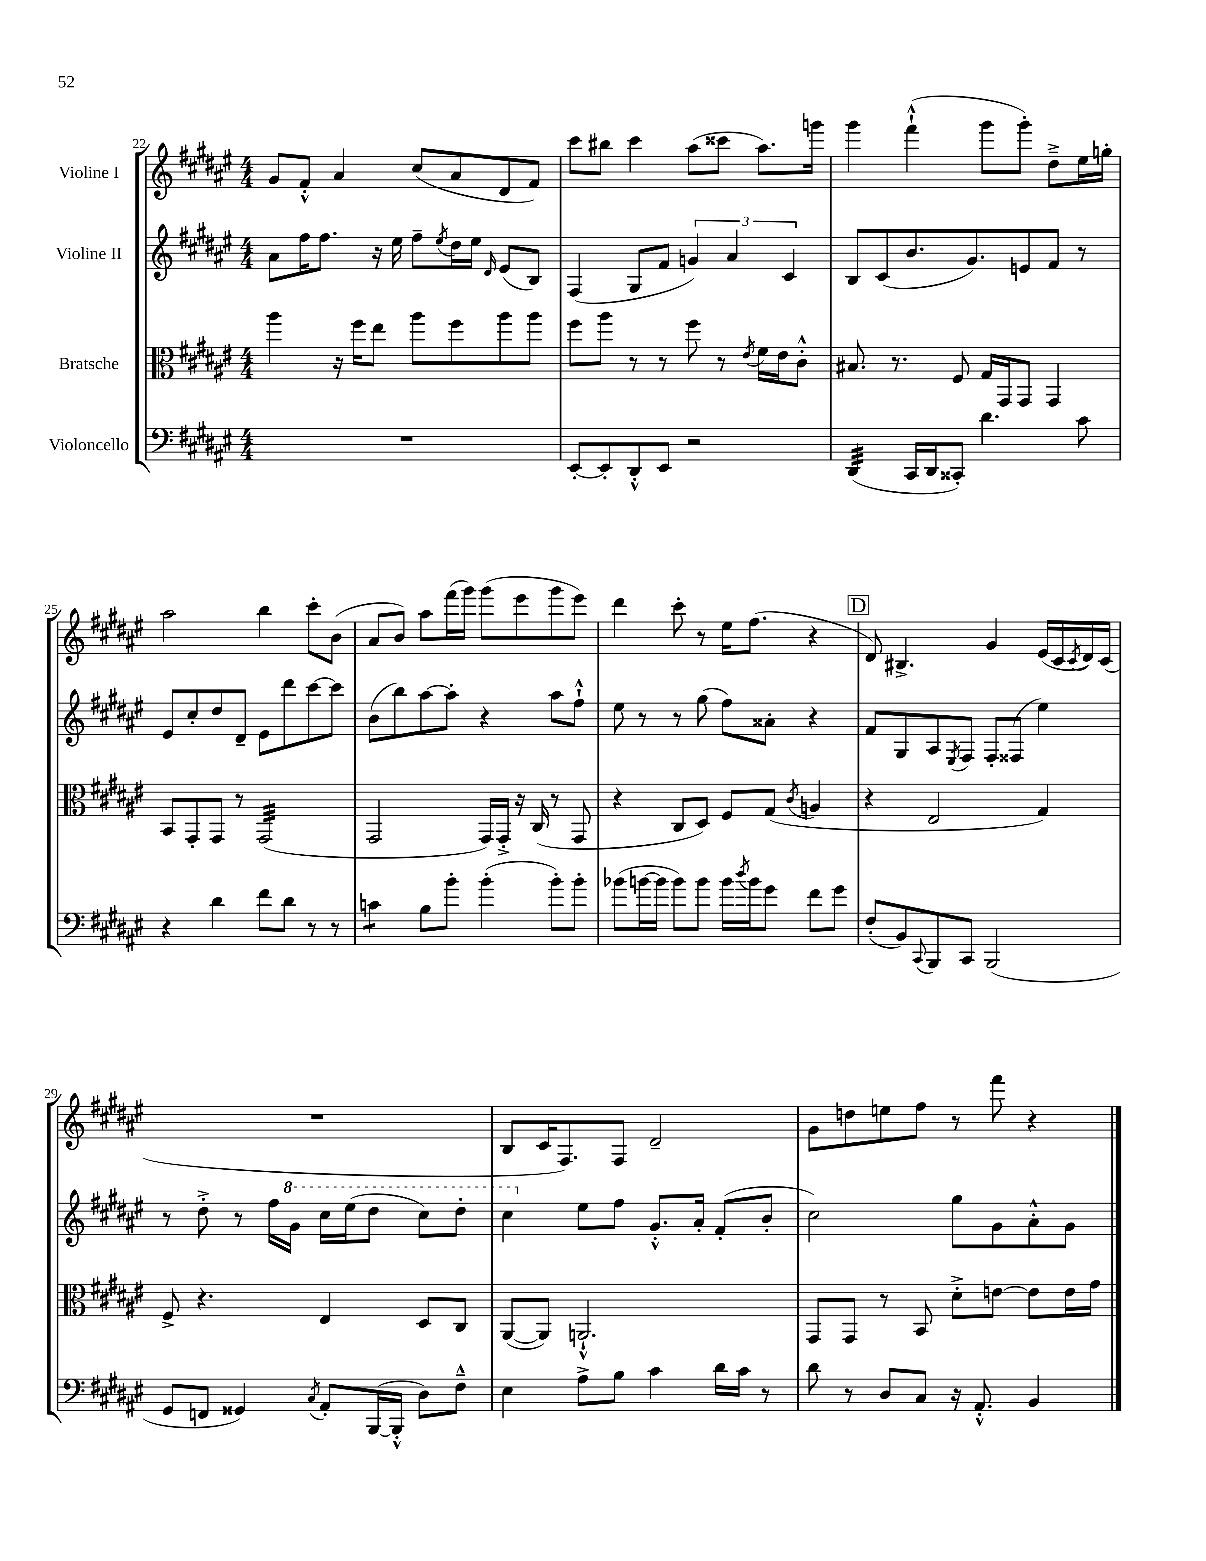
<<
\new StaffGroup <<
\new Staff = "s0" \with { instrumentName = "Violine I" } {
    \clef treble \key fis \major \numericTimeSignature \time 4/4
    gis'8 fis'8-.-^ ais'4 cis''8( ais'8 dis'8 fis'8) |
    cis'''8 bis''8 cis'''4 ais''8( cisis'''8 ais''8.) g'''16 |
    gis'''4 fis'''4-!-^( gis'''8 gis'''8-.) dis''8---> eis''16 g''16-. |
    ais''2 b''4 cis'''8-. b'8( |
    ais'8 b'8) ais''8 fis'''16( gis'''16) gis'''8( eis'''8 gis'''8 eis'''8) |
    dis'''4 cis'''8-. r8 eis''16 fis''8.( r4 |
    \mark \markup { \box "D" } dis'8) bis4.-> gis'4 eis'16( cis'16 \acciaccatura { cis'8 } dis'16) cis'16( |
    R1 |
    b8 cis'16 fis8.) fis8 dis'2-- |
    gis'8 d''8 e''8 fis''8 r8 fis'''8 r4 \bar "|." |
}
\new Staff = "s1" \with { instrumentName = "Violine II" } {
    \clef treble \key fis \major \numericTimeSignature \time 4/4
    ais'8 fis''16 fis''8. r16 eis''16 fis''8-- \acciaccatura { eis''8 } dis''16 eis''16 \grace { dis'16 } eis'8( b8) |
    fis4( gis8 fis'8 \tuplet 3/2 { g'4) ais'4 cis'4 } |
    b8 cis'8( b'8. gis'8.) e'8 fis'8 r8 |
    eis'8 cis''8-. dis''8 dis'8-- eis'8 dis'''8 cis'''8~ cis'''8 |
    b'8( b''8) ais''8~ ais''8-. r4 ais''8 fis''8-!-^ |
    eis''8 r8 r8 gis''8( fis''8) aisis'8-. r4 |
    \mark \markup { \box "D" } fis'8 gis8 ais8 \acciaccatura { eis8 } fis8 fis8-. fisis8( eis''4) |
    r8 dis''8-.-> r8 fis''16 \ottava #1 gis''16 cis'''16 eis'''16( dis'''8 cis'''8) dis'''8-. |
    cis'''4 \ottava #0 eis''8 fis''8 gis'8.-.-^ ais'16-. fis'8-.( b'8-. |
    cis''2) gis''8 gis'8 ais'8-.-^ gis'8 \bar "|." |
}
\new Staff = "s2" \with { instrumentName = "Bratsche" } {
    \clef alto \key fis \major \numericTimeSignature \time 4/4
    ais''4 r16 fis''16 eis''8 ais''8 fis''8 ais''8 ais''8 |
    fis''8 ais''8 r8 r8 fis''8 r8 \acciaccatura { eis'8 } fis'16 eis'16 cis'8-.-^ |
    bis8. r8. fis8 gis16 gis,16 gis,8 gis,4 |
    b,8 gis,8-. gis,8 r8 gis,2:32( |
    gis,2 gis,16) gis,16-.-> r16 cis16( r8 gis,8 |
    r4 cis8 dis8) fis8 gis8( \acciaccatura { cis'8 } a4 |
    \mark \markup { \box "D" } r4 eis2 gis4) |
    fis8-> r4. eis4 dis8 cis8 |
    ais,8~( ais,8) a,2.-!-^ |
    gis,8 gis,8 r8 b,8 dis'8-.-> e'8~ e'8 e'16 gis'16 \bar "|." |
}
\new Staff = "s3" \with { instrumentName = "Violoncello" } {
    \clef bass \key fis \major \numericTimeSignature \time 4/4
    R1 |
    eis,8~-. eis,8-. dis,8-.-^ eis,8 r2 |
    dis,4:32( cis,16 dis,16 cisis,8-.) dis'4. cis'8 |
    r4 dis'4 fis'8 dis'8 r8 r8 |
    c'4:8 b8 b'8-. b'4-.( b'8-.) b'8-. |
    bes'8( b'16~ b'16 b'8) b'8 b'16 \acciaccatura { dis''8 } b'16 gis'8 fis'8 gis'8 |
    \mark \markup { \box "D" } fis8-.( b,8) \appoggiatura { cis,8 } b,,8 cis,8 b,,2( |
    gis,8 f,8 gisis,4) \acciaccatura { cis8 } ais,8-. b,,16~( b,,16-.-^ dis8) fis8---^ |
    eis4 ais8-> b8 cis'4 dis'16 cis'16 r8 |
    dis'8 r8 dis8 cis8 r16 ais,8.-.-^ b,4 \bar "|." |
}
>>
>>
\layout { \context { \Score currentBarNumber = #22 } }
